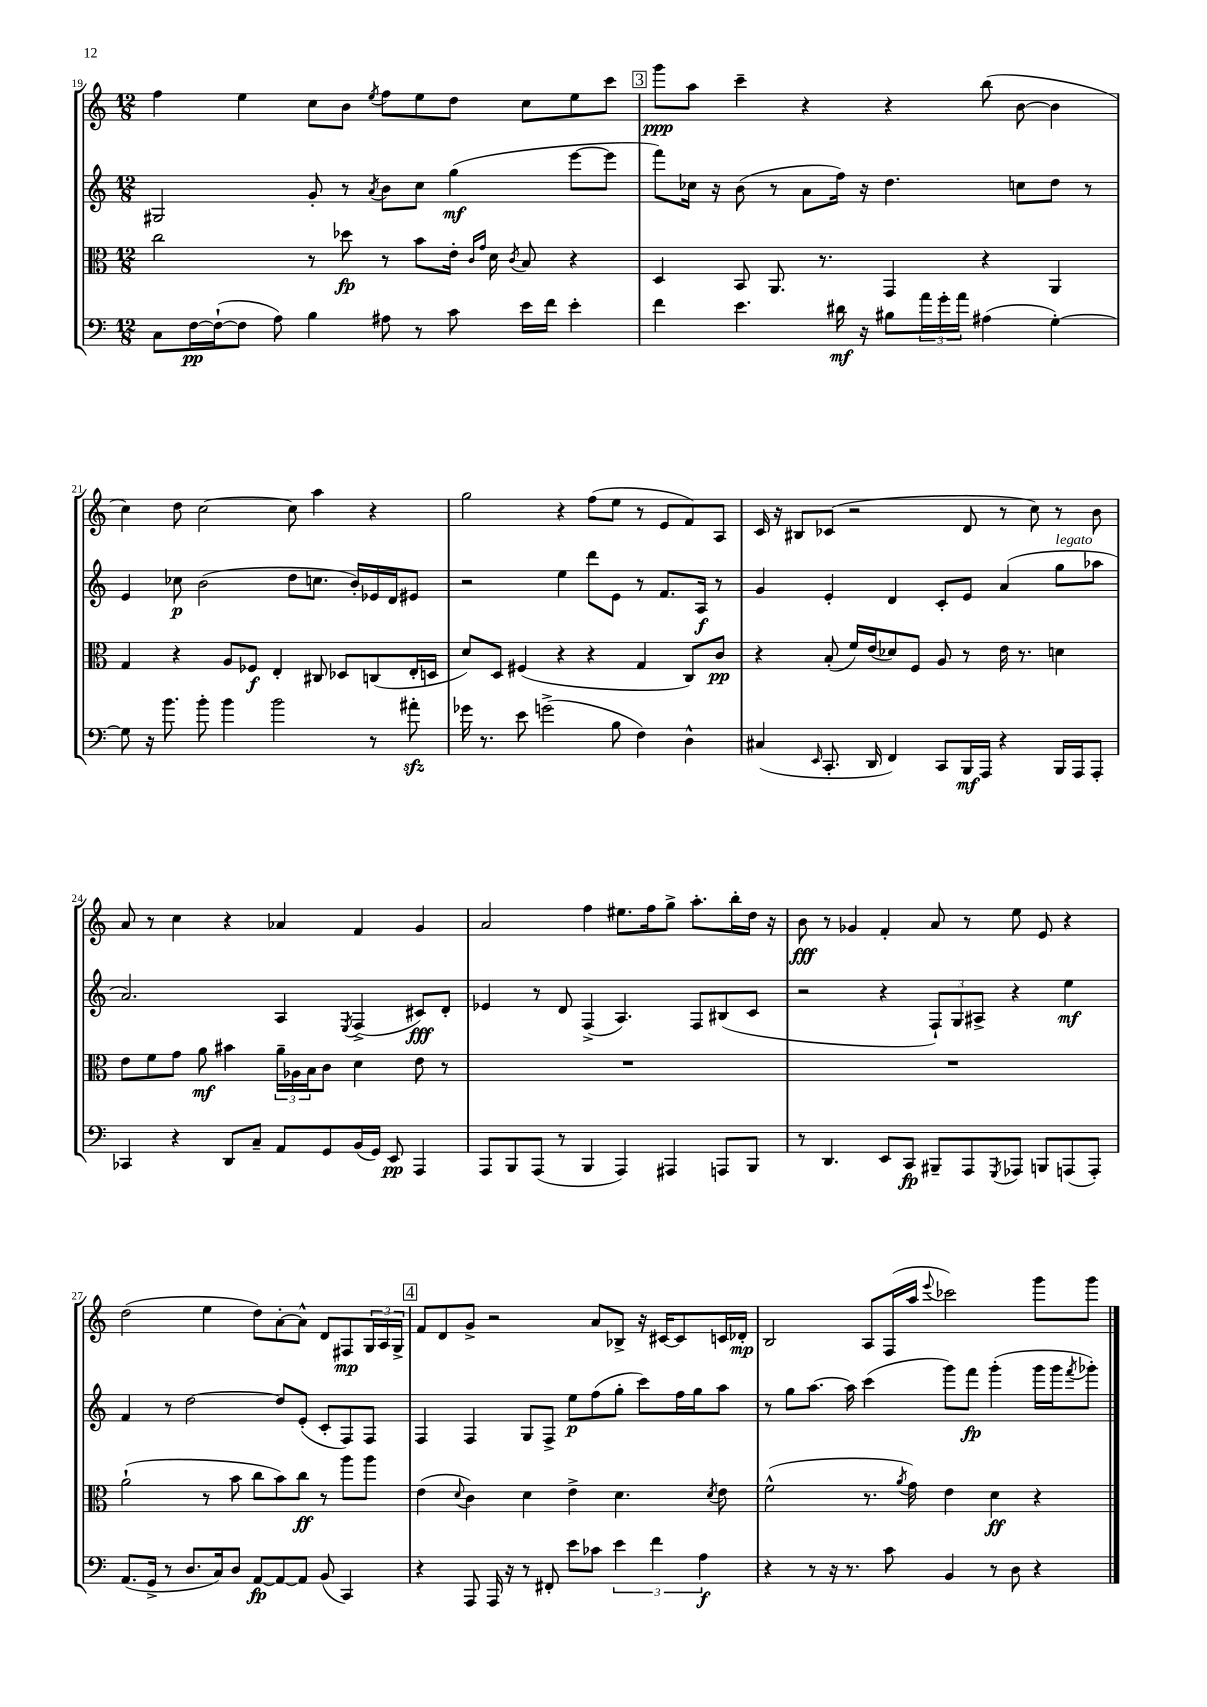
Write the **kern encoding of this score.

**kern	**dynam	**kern	**dynam	**kern	**dynam	**kern	**dynam
*part4	*part4	*part3	*part3	*part2	*part2	*part1	*part1
*staff4	*staff4	*staff3	*staff3	*staff2	*staff2	*staff1	*staff1
*clefF4	*	*clefC3	*	*clefG2	*	*clefG2	*
*k[]	*	*k[]	*	*k[]	*	*k[]	*
*M12/8	*	*M12/8	*	*M12/8	*	*M12/8	*
=19	=19	=19	=19	=19	=19	=19	=19
8C\L	.	2cc\	.	2G#X/	.	4ff\	.
[16F\L	pp	.	.	.	.	.	.
(16F`\J_	.	.	.	.	.	.	.
8F\J]	.	.	.	.	.	4ee\	.
8A\)	.	.	.	.	.	.	.
4B\	.	8r	.	8g'/	.	8cc\L	.
.	.	8dd-X\	fp	8r	.	8b\J	.
.	.	.	.	8qa/	.	8qee/	.
8A#X\	.	8r	.	8b\L	.	8ff\L	.
8r	.	8b\L	.	8cc\J	.	8ee\	.
8c\	.	16e'\Jk	.	(4gg\	mf	8dd\J	.
.	.	16qqc/LL	.	.	.	.	.
.	.	16qqg/JJ	.	.	.	.	.
.	.	16d\	.	.	.	.	.
.	.	8qc/	.	.	.	.	.
16e\LL	.	8B/	.	.	.	8cc\L	.
16f\JJ	.	.	.	.	.	.	.
4e'\	.	4r	.	[8eee\L	.	8ee\	.
.	.	.	.	8eee\J]	.	8ccc\J	.
!!LO:REH:place=s1:t=3
=20	=20	=20	=20	=20	=20	=20	=20
4f\	.	4D/	.	8fff\L)	.	8ggg\L	ppp
.	.	.	.	16cc-X\Jk	.	8aa\J	.
.	.	.	.	16r	.	.	.
4.e\	.	8BB/	.	(8b\	.	4ccc~\	.
.	.	8.AA/	.	8r	.	.	.
.	.	.	.	8a\L	.	4r	.
.	.	8.r	.	.	.	.	.
16d#X\	mf	.	.	16ff\Jk)	.	.	.
16r	.	.	.	16r	.	.	.
8B#X\L	.	4GG/	.	4.dd\	.	4r	.
24a\L	.	.	.	.	.	.	.
24g'\	.	.	.	.	.	.	.
24a\JJ	.	.	.	.	.	.	.
(4A#X\	.	4r	.	.	.	(8bb\	.
.	.	.	.	8ccn\L	.	[8b\	.
[4G'\)	.	4AA/	.	8dd\J	.	4b\]	.
.	.	.	.	8r	.	.	.
!!LO:LB:g=z
=21	=21	=21	=21	=21	=21	=21	=21
8G\]	.	4G/	.	4e/	.	4cc\)	.
16r	.	.	.	.	.	.	.
8.b\	.	.	.	.	.	.	.
.	.	4r	.	8cc-X\	p	8dd\	.
8b'\	.	.	.	(2b\	.	[2cc\	.
4b\	.	8A/L	.	.	.	.	.
.	.	8F-X/J	f	.	.	.	.
2b\	.	4E'/	.	.	.	.	.
.	.	.	.	8dd\L	.	8cc\]	.
.	.	8C#X/	.	8.ccn\J	.	4aa\	.
.	.	8D-X/L	.	.	.	.	.
.	.	.	.	16b'/LL)	.	.	.
8r	.	(8Cn/	.	16e-X/	.	4r	.
.	.	.	.	16d/J	.	.	.
8a#Xzz'\	.	16E'/L	.	8e#X/J	.	.	.
.	.	16Dn/JJ	.	.	.	.	.
=22	=22	=22	=22	=22	=22	=22	=22
16g-X\	.	8d/L)	.	2r	.	2gg\	.
8.r	.	.	.	.	.	.	.
.	.	8D/J	.	.	.	.	.
8e\	.	(4F#X/	.	.	.	.	.
(2gn^\	.	.	.	.	.	.	.
.	.	4r	.	4ee\	.	4r	.
.	.	4r	.	8ddd\L	.	(8ff\L	.
8B\	.	.	.	8e\J	.	8ee\J	.
4F\)	.	4G/	.	8r	.	8r	.
.	.	.	.	8.f/L	.	8e/L	.
4D^^\	.	8C/L)	.	.	.	8f/)	.
.	.	.	.	16A/Jk	f	.	.
.	.	8c/J	pp	8r	.	8A/J	.
=23	=23	=23	=23	=23	=23	=23	=23
(4C#X/	.	4r	.	4g/	.	16c/	.
.	.	.	.	.	.	16r	.
.	.	.	.	.	.	8B#X/L	.
16qqEE/	.	.	.	.	.	.	.
8.CC'/	.	(8B'/	.	4e'/	.	(8c-X/J	.
.	.	16f/LL)	.	.	.	2r	.
16DD/	.	(16e/J	.	.	.	.	.
4FF/)	.	8d-X/)	.	4d/	.	.	.
.	.	8F/J	.	.	.	.	.
8CC/L	.	8A/	.	8c'/L	.	.	.
16BBB/L	mf	8r	.	8e/J	.	8d/	.
16AAA/JJ	.	.	.	.	.	.	.
4r	.	16e\	.	(4a/	.	8r	.
.	.	8.r	.	.	.	.	.
.	.	.	.	.	.	8cc\)	.
!	!	!	!	!LO:TX:a:i:t=legato	!	!	!
16BBB/LL	.	4dn\	.	8gg\L	.	8r	.
16AAA/J	.	.	.	.	.	.	.
8AAA'/J	.	.	.	8aa-X\J	.	8b\	.
!!LO:LB:g=z
=24	=24	=24	=24	=24	=24	=24	=24
4CC-X/	.	8e\L	.	2.a/)	.	8a/	.
.	.	8f\	.	.	.	8r	.
4r	.	8g\J	.	.	.	4cc\	.
.	.	8a\	mf	.	.	.	.
8DD/L	.	4b#X\	.	.	.	4r	.
8C~/J	.	.	.	.	.	.	.
8AA/L	.	24a~\LL	.	4A/	.	4a-X/	.
.	.	24A-X\	.	.	.	.	.
.	.	24B\J	.	.	.	.	.
8GG/	.	8c\J	.	.	.	.	.
.	.	.	.	8qE/	.	.	.
(16BB/L	.	4d\	.	(4F^/	.	4f/	.
16GG/JJ)	.	.	.	.	.	.	.
8EE/	pp	.	.	.	.	.	.
4AAA/	.	8e\	.	8c#X/L)	fff	4g/	.
.	.	8r	.	8d'/J	.	.	.
=25	=25	=25	=25	=25	=25	=25	=25
8AAA/L	.	1.r	.	4e-X/	.	2a/	.
8BBB/	.	.	.	.	.	.	.
(8AAA/J	.	.	.	8r	.	.	.
8r	.	.	.	8d/	.	.	.
4BBB/	.	.	.	(4F^/	.	4ff\	.
4AAA/)	.	.	.	4.A/)	.	8.ee#X\L	.
.	.	.	.	.	.	16ff\k	.
4AAA#X/	.	.	.	.	.	8gg^\J	.
.	.	.	.	8F/L	.	8.aa'\L	.
8AAAn/L	.	.	.	(8B#X/	.	.	.
.	.	.	.	.	.	16bb'\L	.
8BBB/J	.	.	.	8c/J	.	16dd\JJ	.
.	.	.	.	.	.	16r	.
=26	=26	=26	=26	=26	=26	=26	=26
8r	.	1.r	.	2r	.	8b\	fff
4.DD/	.	.	.	.	.	8r	.
.	.	.	.	.	.	4g-X/	.
8EE/L	.	.	.	4r	.	4f'/	.
8CC/J	fp	.	.	.	.	.	.
8BBB#X~/L	.	.	.	12F`/L)	.	8a/	.
.	.	.	.	12G/	.	.	.
8AAA/	.	.	.	.	.	8r	.
.	.	.	.	12A#X^/J	.	.	.
8qGGG/	.	.	.	.	.	.	.
8AAA-X/J	.	.	.	4r	.	8ee\	.
8BBBn/L	.	.	.	.	.	8e/	.
(8AAAn/	.	.	.	4ee\	mf	4r	.
8AAA'/J)	.	.	.	.	.	.	.
!!LO:LB:g=z
=27	=27	=27	=27	=27	=27	=27	=27
(8.AA/L	.	(2a`\	.	4f/	.	(2dd\	.
16GG^/Jk	.	.	.	.	.	.	.
8r	.	.	.	8r	.	.	.
8.D/L	.	.	.	[2dd\	.	.	.
.	.	8r	.	.	.	4ee\	.
16C/k)	.	.	.	.	.	.	.
8D/J	.	8b\	.	.	.	.	.
[8AA/L	fp	8cc\L	.	.	.	8dd\L)	.
8AA/_	.	8b\)	.	8dd/L]	.	[8a'\	.
8AA/J]	.	8cc\J	ff	(8e'/J	.	8a^^\J]	.
(8BB/	.	8r	.	8c'/L	.	8d/L	.
4CC/)	.	8aa\L	.	8F/)	.	8F#X/	mp
.	.	8aa\J	.	8F/J	.	24G/L	.
.	.	.	.	.	.	24A/	.
.	.	.	.	.	.	24G^/JJ	.
!!LO:REH:place=s1:t=4
=28	=28	=28	=28	=28	=28	=28	=28
4r	.	(4e\	.	4F/	.	8f/L	.
.	.	.	.	.	.	8d/	.
.	.	8qqd/	.	.	.	.	.
8AAA/	.	4c\)	.	4F/	.	8g^/J	.
16AAA/	.	.	.	.	.	2r	.
16r	.	.	.	.	.	.	.
8r	.	4d\	.	8G/L	.	.	.
8FF#X'/	.	.	.	8F^/J	.	.	.
8e\L	.	4e^\	.	8ee\L	p	.	.
8c-X\J	.	.	.	(8ff\	.	8a/L	.
6e\	.	4.d\	.	8gg'\J	.	8B-X^/J	.
.	.	.	.	8ccc\L)	.	16r	.
6f\	.	.	.	.	.	.	.
.	.	.	.	.	.	[16c#X/KL	.
.	.	.	.	16ff\L	.	8c#/]	.
.	.	.	.	16gg\J	.	.	.
6A\	f	.	.	.	.	.	.
.	.	8qd/	.	.	.	.	.
.	.	8e\	.	8aa\J	.	16cn/L	.
.	.	.	.	.	.	16d-X'/JJ	mp
=29	=29	=29	=29	=29	=29	=29	=29
4r	.	(2f^^\	.	8r	.	2B/	.
.	.	.	.	8gg\L	.	.	.
8r	.	.	.	[8.aa\J	.	.	.
16r	.	.	.	.	.	.	.
8.r	.	.	.	16aa\]	.	.	.
.	.	8.r	.	(4ccc\	.	8A/L	.
8c\	.	.	.	.	.	(16F/L	.
.	.	8qa/	.	.	.	.	.
.	.	16g\)	.	.	.	16aa/JJ	.
.	.	.	.	.	.	8qqeee/	.
4BB/	.	4e\	.	8ggg\L)	.	2ccc-X\)	.
.	.	.	.	8fff\J	fp	.	.
8r	.	4d\	ff	(4ggg'\	.	.	.
8D\	.	.	.	.	.	.	.
4r	.	4r	.	16ggg\LL	.	8ggg\L	.
.	.	.	.	16ggg\J	.	.	.
.	.	.	.	8qfff/	.	.	.
.	.	.	.	8ggg-X'\J)	.	8ggg\J	.
==	==	==	==	==	==	==	==
*-	*-	*-	*-	*-	*-	*-	*-
